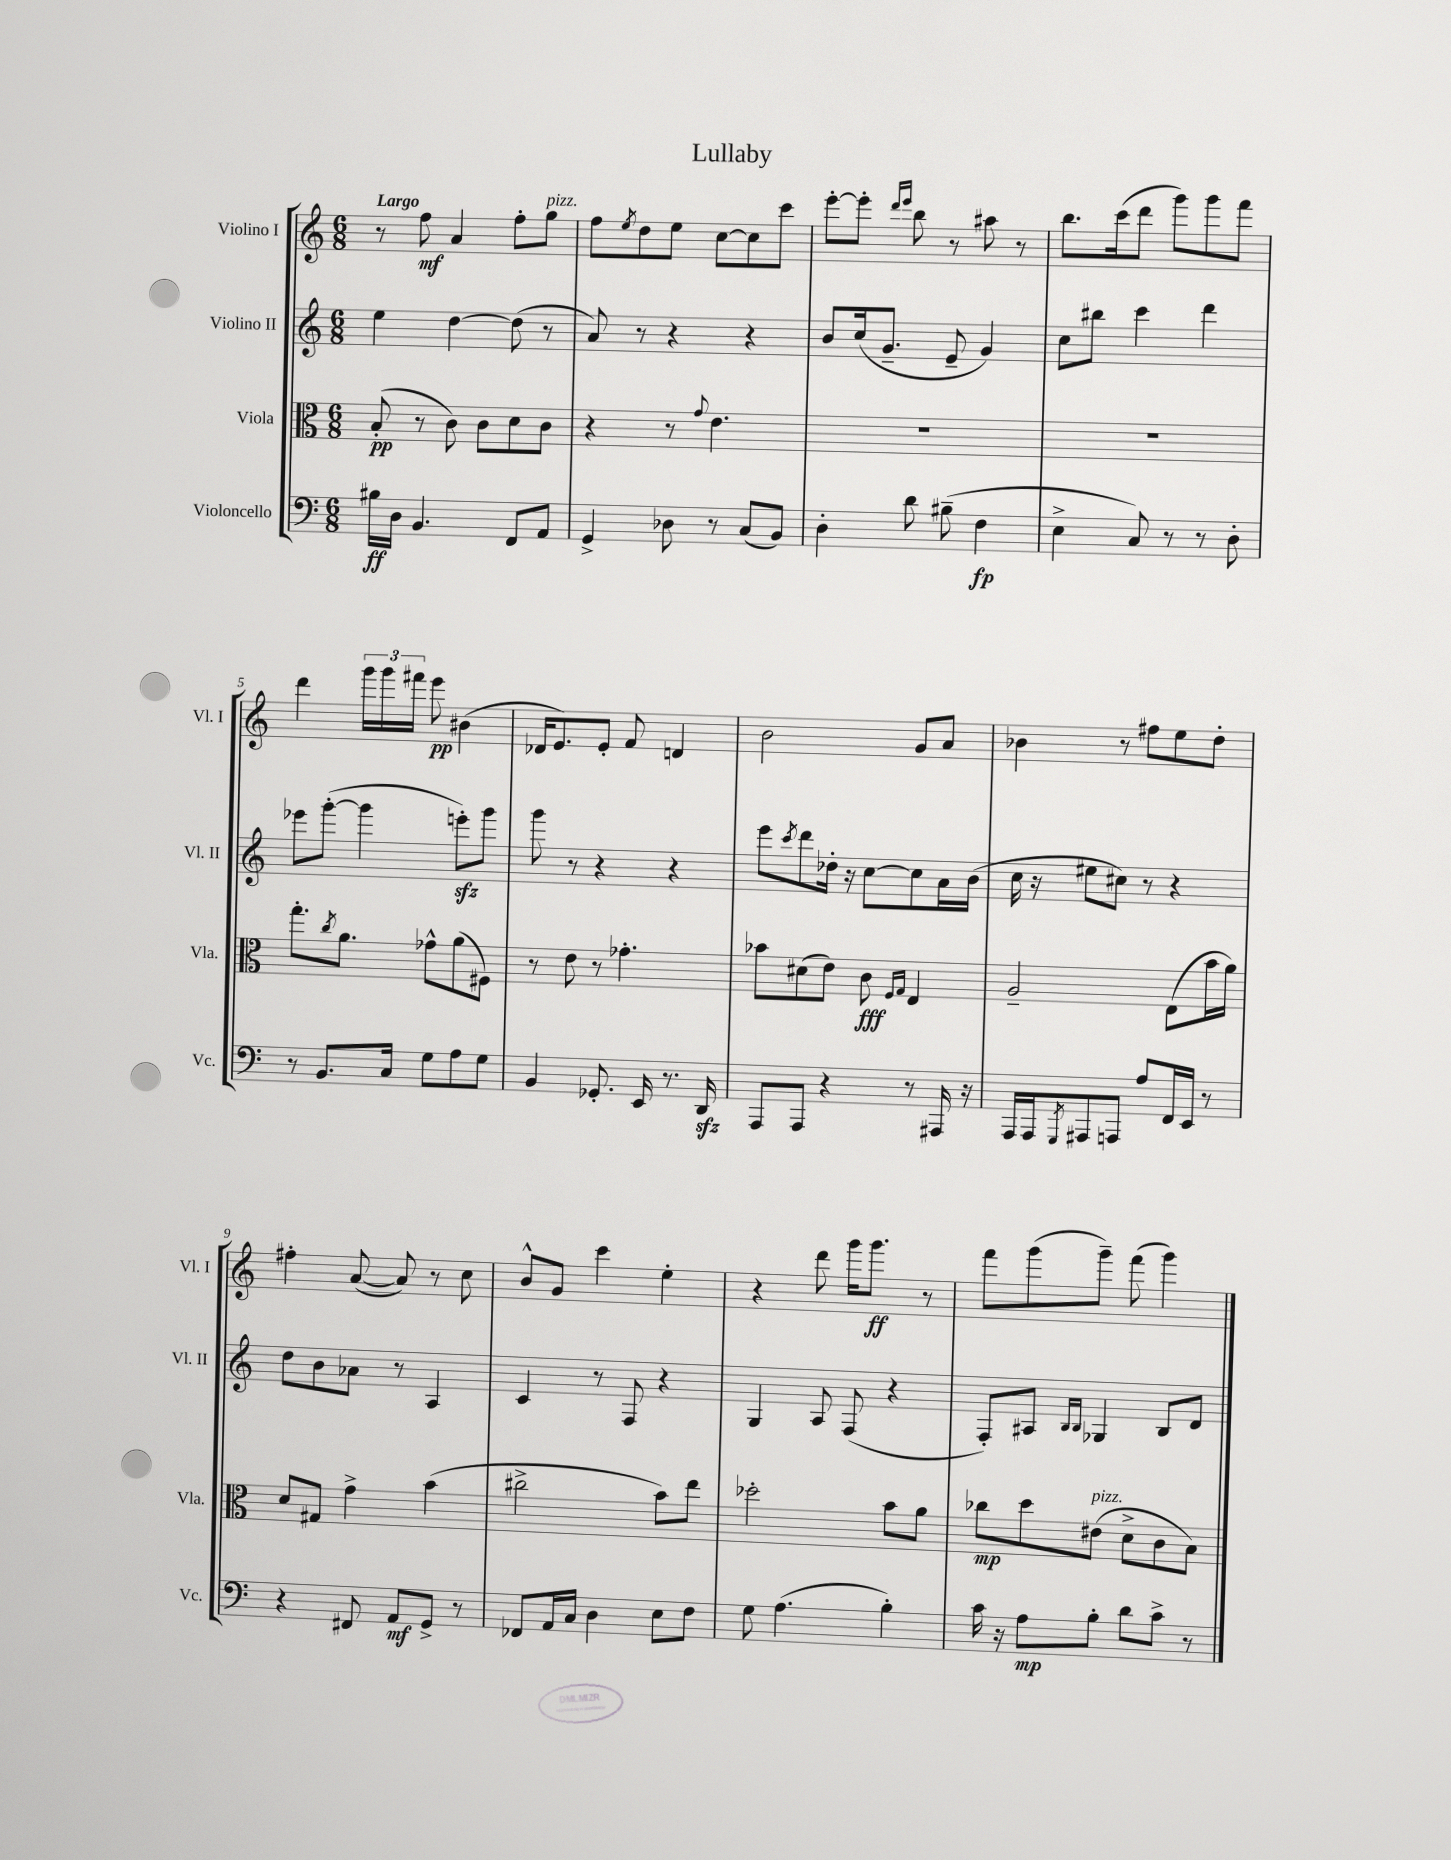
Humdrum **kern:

**kern	**dynam	**kern	**dynam	**kern	**kern	**dynam
*part4	*part4	*part3	*part3	*part2	*part1	*part1
*staff4	*staff4	*staff3	*staff3	*staff2	*staff1	*staff1
*I"Violoncello	*	*I"Viola	*	*I"Violino II	*I"Violino I	*
*I'Vc.	*	*I'Vla.	*	*I'Vl. II	*I'Vl. I	*
*clefF4	*	*clefC3	*	*clefG2	*clefG2	*
*k[]	*	*k[]	*	*k[]	*k[]	*
*M6/8	*	*M6/8	*	*M6/8	*M6/8	*
=1	=1	=1	=1	=1	=1	=1
!	!	!	!	!	!LO:TX:a:B:t=Largo	!
16B#X\LL	ff	(8B'/	pp	4ee\	8r	.
16D\JJ	.	.	.	.	.	.
4.BB/	.	8r	.	.	8ff\	mf
.	.	8c\)	.	[4dd\	4a/	.
.	.	8c\L	.	.	.	.
8FF/L	.	8d\	.	(8dd\]	8ff'\L	.
!	!	!	!	!	!LO:TX:a:i:t=pizz.	!
8AA/J	.	8c\J	.	8r	8gg\J	.
=2	=2	=2	=2	=2	=2	=2
4GG^/	.	4r	.	8a/)	8ff\L	.
.	.	.	.	.	8qee/	.
.	.	.	.	8r	8dd\	.
8D-X\	.	8r	.	4r	8ee\J	.
.	.	8qqg/	.	.	.	.
8r	.	4.e\	.	.	[8cc\L	.
(8C/L	.	.	.	4r	8cc\]	.
8BB/J)	.	.	.	.	8ccc\J	.
=3	=3	=3	=3	=3	=3	=3
4D'\	.	2.r	.	8b/L	[8eee'\L	.
.	.	.	.	(16cc/k	8eee'\J]	.
.	.	.	.	8.g~/J	.	.
.	.	.	.	.	16qqddd/LL	.
.	.	.	.	.	16qqeee/JJ	.
8d\	.	.	.	.	8bb\	.
(8B#X~\	.	.	.	8e~/	8r	.
4F\	fp	.	.	4g/)	8aa#X\	.
.	.	.	.	.	8r	.
=4	=4	=4	=4	=4	=4	=4
4E^\	.	2.r	.	8cc\L	8.bb\L	.
.	.	.	.	8bb#X\J	.	.
.	.	.	.	.	(16ccc\k	.
8C/)	.	.	.	4ccc\	8ddd\J	.
8r	.	.	.	.	8ggg\L)	.
8r	.	.	.	4ddd\	8ggg\	.
8D'\	.	.	.	.	8fff\J	.
!!LO:LB:g=z
=5	=5	=5	=5	=5	=5	=5
8r	.	8.gg'\L	.	8eee-X\L	4ddd\	.
8.BB/L	.	.	.	([8ggg'\J	.	.
.	.	8qcc/	.	.	.	.
.	.	8.a\J	.	.	.	.
.	.	.	.	4ggg\]	24ggg\LL	.
.	.	.	.	.	24ggg\	.
16C/Jk	.	.	.	.	.	.
.	.	.	.	.	24fff#X\JJ	.
8G\L	.	8g-X^^\L	.	.	8eee\	pp
8A\	.	(8a\	.	8eeenzz'\L)	(4b#X\	.
8G\J	.	8F#X\J)	.	8ggg\J	.	.
=6	=6	=6	=6	=6	=6	=6
4BB/	.	8r	.	8ggg\	16d-X/KL	.
.	.	.	.	.	8.e/)	.
.	.	8e\	.	8r	.	.
8.GG-X'/	.	8r	.	4r	8e'/J	.
.	.	4.g-X'\	.	.	8f/	.
16EE/	.	.	.	.	.	.
8.r	.	.	.	4r	4dn/	.
16DDzz/	.	.	.	.	.	.
=7	=7	=7	=7	=7	=7	=7
8AAA/L	.	8b-X\L	.	8eee\L	2b\	.
.	.	.	.	8qccc/	.	.
8AAA/J	.	(8d#X\	.	8ddd\	.	.
4r	.	8e\J)	.	16dd-X'\Jk	.	.
.	.	.	.	16r	.	.
.	.	8c\	fff	[8cc\L	.	.
.	.	16qqF/LL	.	.	.	.
.	.	16qqG/JJ	.	.	.	.
8r	.	4E/	.	8cc\]	8g/L	.
16AAA#X/	.	.	.	16a\L	8a/J	.
16r	.	.	.	(16b\JJ	.	.
=8	=8	=8	=8	=8	=8	=8
16AAA/LL	.	2A~/	.	16cc\	4b-X\	.
16AAA/J	.	.	.	16r	.	.
8qGGG/	.	.	.	.	.	.
8AAA#X/	.	.	.	8ee#X\L	.	.
8AAAn/J	.	.	.	8cc#X\J)	8r	.
8A/L	.	.	.	8r	8ff#X\L	.
16FF/L	.	(8E\L	.	4r	8ee\	.
16EE/JJ	.	.	.	.	.	.
8r	.	16b\L	.	.	8dd'\J	.
.	.	16a\JJ)	.	.	.	.
!!LO:LB:g=z
=9	=9	=9	=9	=9	=9	=9
4r	.	8d/L	.	8dd\L	4ff#X'\	.
.	.	8G#X/J	.	8b\	.	.
8FF#X/	.	4g^\	.	8a-X\J	([8a/	.
8AA/L	mf	.	.	8r	8a/])	.
8GG^/J	.	(4b\	.	4A/	8r	.
8r	.	.	.	.	8cc\	.
=10	=10	=10	=10	=10	=10	=10
8FF-X/L	.	2cc#X^\	.	4c/	8b^^/L	.
16AA/L	.	.	.	.	8g/J	.
16C/JJ	.	.	.	.	.	.
4D\	.	.	.	8r	4ccc\	.
.	.	.	.	8F/	.	.
8E\L	.	8b\L)	.	4r	4ee'\	.
8F\J	.	8ee\J	.	.	.	.
=11	=11	=11	=11	=11	=11	=11
8G\	.	2dd-X'\	.	4G/	4r	.
(4.A\	.	.	.	.	.	.
.	.	.	.	8A/	8ddd\	.
.	.	.	.	(8F/	16ggg\KL	.
.	.	.	.	.	8.ggg\J	ff
4B'\)	.	8b\L	.	4r	.	.
.	.	8a\J	.	.	8r	.
=12	=12	=12	=12	=12	=12	=12
16c\	.	8cc-X\L	mp	8F'/L)	8fff\L	.
16r	.	.	.	.	.	.
8A\L	mp	8dd\	.	8A#X/J	(8ggg\	.
.	.	.	.	16qqB/LL	.	.
.	.	.	.	16qqB/JJ	.	.
!	!	!LO:TX:a:i:t=pizz.	!	!	!	!
8B'\J	.	(8e#X\J	.	4G-X/	8ggg~\J)	.
8d\L	.	8d^\L	.	.	(8fff\	.
8c^\J	.	8c\	.	8B/L	4ggg\)	.
8r	.	8B\J)	.	8d/J	.	.
==	==	==	==	==	==	==
*-	*-	*-	*-	*-	*-	*-
